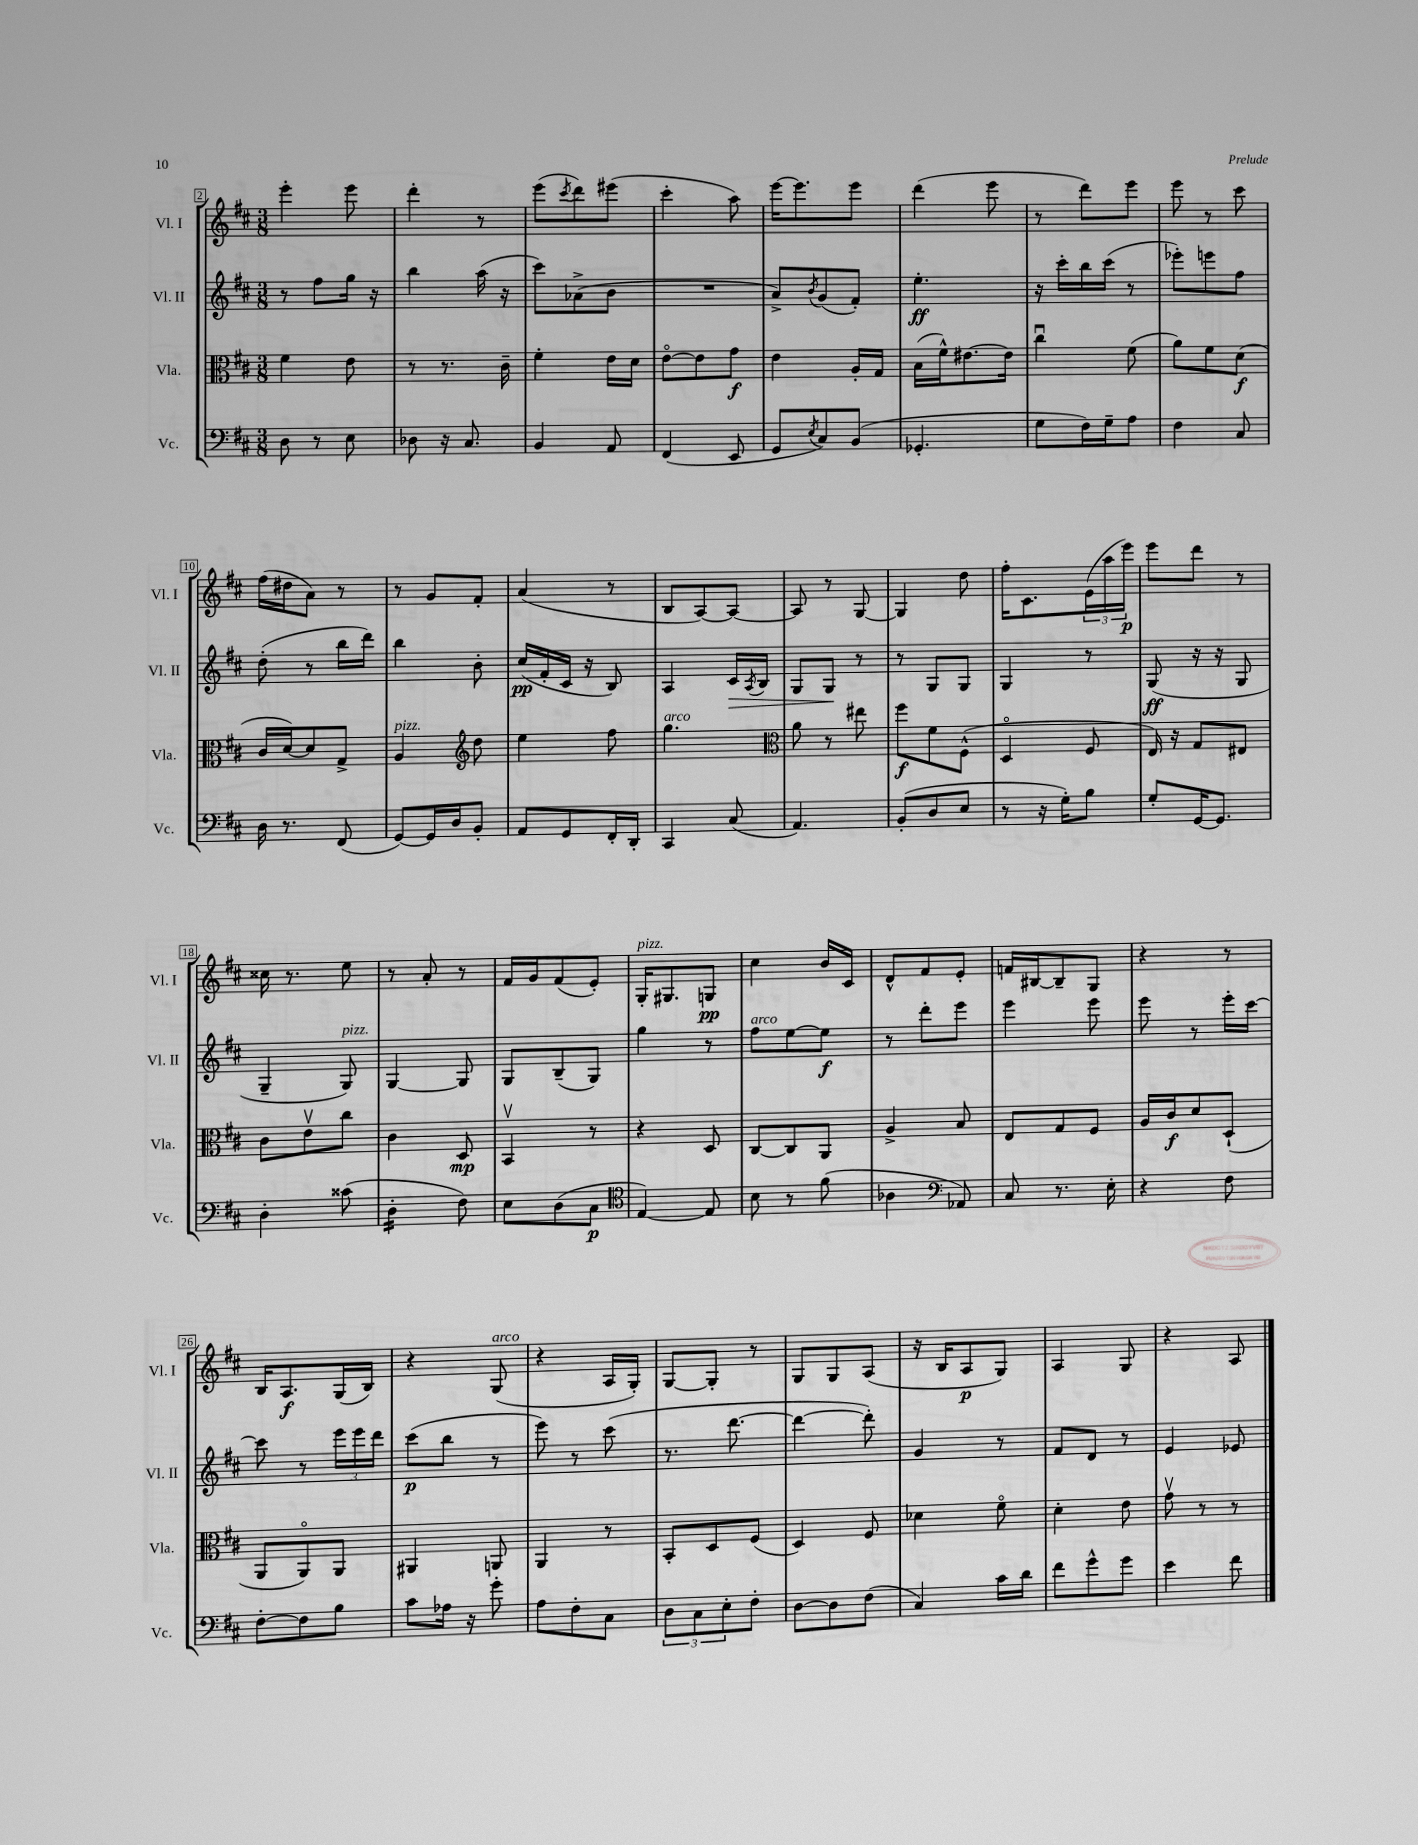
<<
\new StaffGroup <<
\new Staff = "s0" \with { instrumentName = "Vl. I" shortInstrumentName = "Vl. I" } {
    \clef treble \key d \major \numericTimeSignature \time 3/8
    e'''4-. e'''8 |
    d'''4-. r8 |
    e'''8( \acciaccatura { cis'''8 } d'''8) eis'''8( |
    cis'''4-. a''8) |
    e'''16~ e'''8. e'''8 |
    d'''4( e'''8 |
    r8 d'''8) e'''8 |
    e'''8 r8 cis'''8 |
    fis''16( dis''16 a'8) r8 |
    r8 g'8 fis'8-. |
    a'4( r8 |
    b8 a8~) a8~ |
    a8 r8 g8~ |
    g4 d''8 |
    fis''16-. cis'8. \tuplet 3/2 { e'16( a''16 e'''16\p) } |
    e'''8 d'''8 r8 |
    cisis''16 r8. e''8 |
    r8 a'8-. r8 |
    fis'16 g'16 fis'8( e'8-.) |
    g16-.^\markup { \italic "pizz." } gis8. g8\pp |
    cis''4 b'16 cis'16 |
    d'8-^ fis'8 e'8-. |
    f'16 bis16~ bis8-- g8 |
    r4 r8 |
    b16 a8.\f g16( b16) |
    r4 g8^\markup { \italic "arco" }( |
    r4 a16 g16-.) |
    g8~ g8-. r8 |
    g8 g8 a8( |
    r16 b16 a8\p g8) |
    a4 g8 |
    r4 a8 \bar "|." |
}
\new Staff = "s1" \with { instrumentName = "Vl. II" shortInstrumentName = "Vl. II" } {
    \clef treble \key d \major \numericTimeSignature \time 3/8
    r8 fis''8 g''16 r16 |
    b''4 a''16( r16 |
    cis'''8) aes'8->( b'8 |
    R4. |
    a'8->) \acciaccatura { b'8 } g'8( fis'8-.) |
    e''4.-.\ff |
    r16 cis'''16-. b''16 cis'''16( r8 |
    ees'''8-.) e'''8 fis''8 |
    d''8-.( r8 b''16 d'''16) |
    b''4 b'8-. |
    cis''16\pp( fis'16-. cis'16 r16 b8) |
    a4 cis'16\> \acciaccatura { a8 } b16 |
    g8 g8\! r8 |
    r8 g8 g8 |
    g4 r8 |
    g8\ff( r16 r16 g8 |
    g4-- g8^\markup { \italic "pizz." }) |
    g4~ g8 |
    g8 b8--( g8) |
    g''4 r8 |
    fis''8^\markup { \italic "arco" } e''8~ e''8\f |
    r8 d'''8-. e'''8 |
    e'''4 e'''8 |
    e'''8 r8 e'''16-. cis'''16~ |
    cis'''8 r8 \tuplet 3/2 { e'''16 e'''16 d'''16 } |
    cis'''8\p( b''8 r8 |
    e'''8) r8 cis'''8( |
    r8. d'''8.~ |
    d'''4~ d'''8-.) |
    g'4 r8 |
    fis'8 d'8 r8 |
    e'4 ees'8 \bar "|." |
}
\new Staff = "s2" \with { instrumentName = "Vla." shortInstrumentName = "Vla." } {
    \clef alto \key d \major \numericTimeSignature \time 3/8
    fis'4 e'8 |
    r8 r8. cis'16-- |
    fis'4-. e'16 d'16 |
    e'8~\flageolet e'8 g'8\f |
    e'4 a16-. g16 |
    b16( fis'16-^) eis'8.~ eis'16 |
    cis''4\downbow fis'8( |
    a'8) fis'8 d'8\f( |
    cis'16 d'16~) d'8 g8-> |
    a4^\markup { \italic "pizz." } \clef treble d''8 |
    e''4 fis''8 |
    g''4.^\markup { \italic "arco" } |
    \clef alto a'8 r8 eis''8 |
    fis''8\f fis'8 fis8-^( |
    d4\flageolet fis8 |
    e16) r16 g8 eis8 |
    cis'8 e'8\upbow cis''8 |
    cis'4 d8\mp |
    b,4\upbow r8 |
    r4 d8 |
    cis8~ cis8 a,8 |
    a4-> b8 |
    e8 g8 fis8 |
    a16 cis'16\f d'8 d8-!( |
    a,8 a,8\flageolet) a,8 |
    ais,4 a,8 |
    a,4 r8 |
    b,8-. d8 fis8( |
    d4) fis8 |
    des'4 fis'8\flageolet |
    d'4-. e'8 |
    g'8\upbow r8 r8 \bar "|." |
}
\new Staff = "s3" \with { instrumentName = "Vc." shortInstrumentName = "Vc." } {
    \clef bass \key d \major \numericTimeSignature \time 3/8
    d8 r8 e8 |
    des8 r16 cis8. |
    b,4 a,8 |
    fis,4( e,8 |
    g,8 \acciaccatura { e8 } cis8) b,8( |
    ges,4.-. |
    g8 fis16) g16-- a8 |
    fis4 cis8 |
    d16 r8. fis,8( |
    g,8~) g,16 d16 b,8-. |
    a,8 g,8 fis,16-. d,16-. |
    cis,4 cis8( |
    a,4.) |
    b,8-.( d8 e8 |
    r8 r16 g16-.) b8 |
    g8-. g,16~ g,8. |
    d4-. cisis'8( |
    d4:16-. fis8) |
    e8 d8( cis8\p |
    \clef tenor e4~) e8 |
    b8 r8 fis'8( |
    aes4 \clef bass aes,8) |
    cis8 r8. e16-. |
    r4 fis8 |
    fis8~-. fis8 b8 |
    cis'8 aes16 r16 g'8-. |
    a8 fis8-. cis8 |
    \tuplet 3/2 { d8 cis8 e8-. } fis8-. |
    d8~ d8 fis8( |
    cis4) cis'16 d'16 |
    fis'8 g'8-^ g'8 |
    e'4 fis'8 \bar "|." |
}
>>
>>
\layout { \context { \Score currentBarNumber = #2 \override BarNumber.stencil = #(make-stencil-boxer 0.1 0.3 ly:text-interface::print) } }
